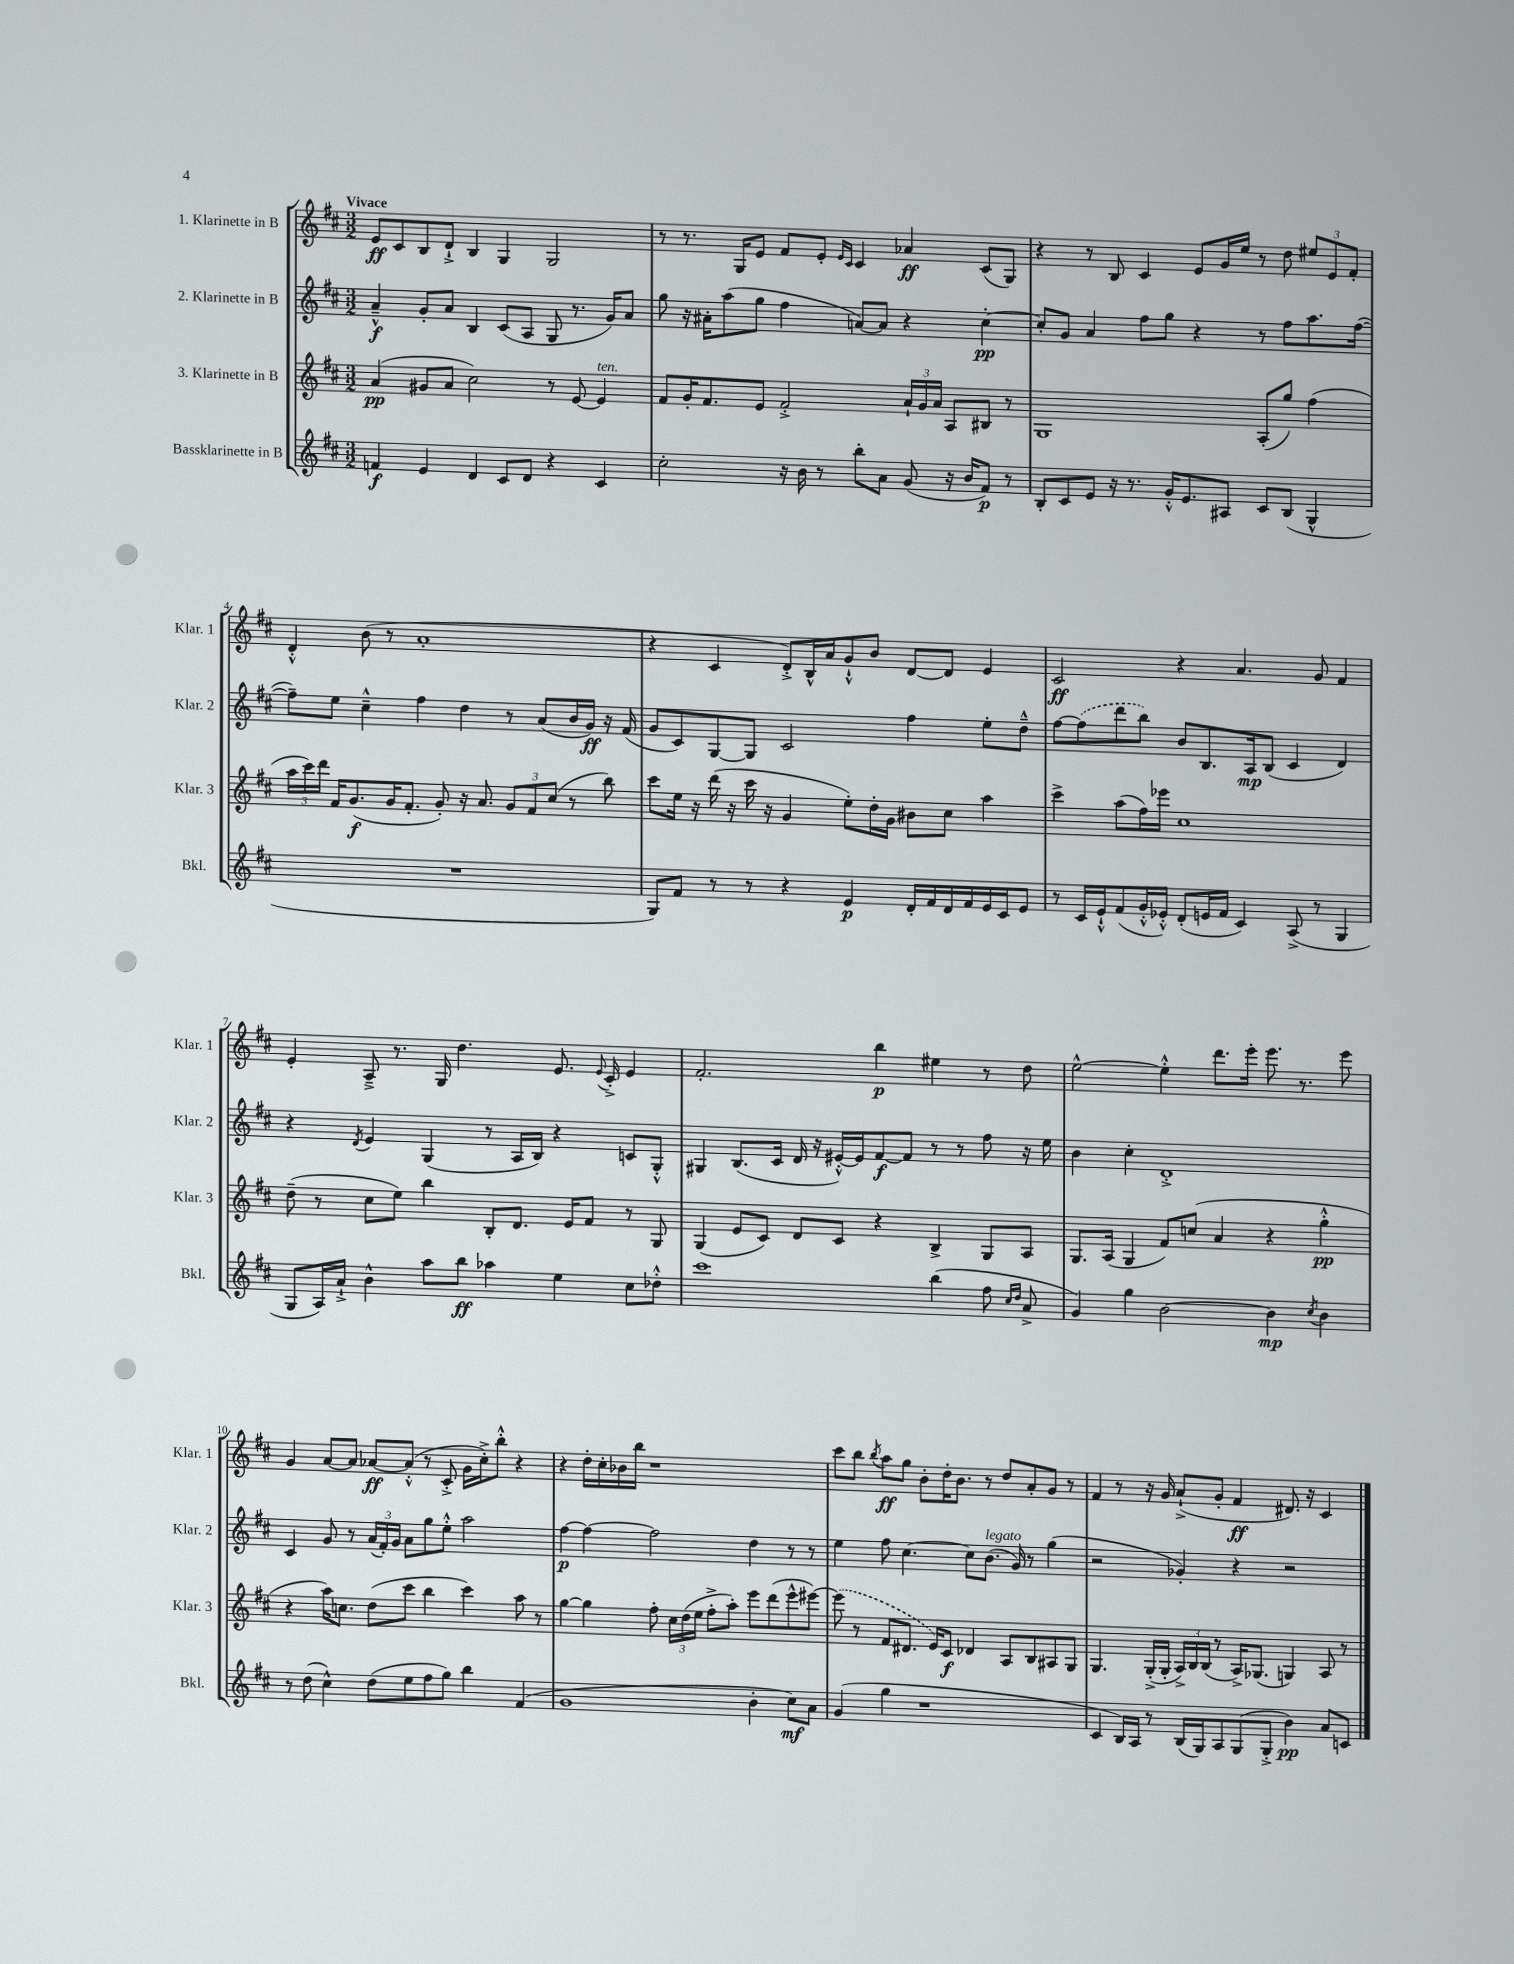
<<
\new StaffGroup <<
\new Staff = "s0" \with { instrumentName = "1. Klarinette in B" shortInstrumentName = "Klar. 1" } {
    \clef treble \key d \major \numericTimeSignature \time 3/2 \tempo "Vivace"
    \autoBeamOff e'8[\ff cis'8 b8 d'8]-!-> b4 g4 g2 |
    r8 r8. g16[ e'8] fis'8[ e'8]-. \grace { e'16[ cis'16] } cis'4 aes'4\ff cis'8[( g8]) |
    r4 r8 b8 cis'4 e'8[ g'16 e''16] r8 d''8 \tuplet 3/2 { eis''8[ e'8 fis'8]-. } |
    d'4-.-^ b'8( r8 a'1-. |
    r4 cis'4 d'8[-.->) b16-^ a'16 g'8-!-^ b'8] d'8[~ d'8] e'4 |
    cis'2\ff r4 a'4. g'8 fis'4 |
    e'4-. a8---> r8. g16 d''4. e'8. \appoggiatura { e'8 } cis'16-.-> e'4 |
    fis'2.-. b''4\p eis''4 r8 d''8 |
    e''2~-^ e''4-.-^ d'''8.[ e'''16]-. e'''8. r8. e'''8 |
    g'4 a'8[~ a'8] aes'8[~\ff aes'8]-.-^( r8 cis'8-.-> g'16[ cis''16-.->) b''8]-.-^ r4 |
    r4 d''16[-. cis''16-. bes'16 b''16] r1 |
    cis'''8[ b''8] \acciaccatura { b''8 } a''8[\ff g''8] b'8[-. d''16-. b'8.] r8 d''8[ a'8-. g'8] r8 |
    fis'4 r8 r16 g'16 a'8[-!->( g'8]-. fis'4\ff dis'8.) r16 cis'4 \bar "|." |
}
\new Staff = "s1" \with { instrumentName = "2. Klarinette in B" shortInstrumentName = "Klar. 2" } {
    \clef treble \key d \major \numericTimeSignature \time 3/2
    \autoBeamOff a'4---^\f g'8[-. a'8] b4 cis'8[( a8] g8 r8. g'16[) a'8] |
    g''8 r16 ais'16[-. a''8( g''8] fis''4 a'8[~) a'8] r4 cis''4~-.\pp |
    cis''8[-. g'8] a'4 fis''8[ g''8] r4 r8 fis''8[ a''8. fis''16]~( |
    fis''8[--) e''8] cis''4---^ fis''4 d''4 r8 a'8[( b'16 g'16]\ff) r16 fis'16( |
    g'8[ cis'8) g8~ g8] cis'2 fis''4 e''8[-. d''8]---^ |
    fis''8[~ \once \slurDashed fis''8( d'''8 b''8]) b'8[ b8. a16\mp b8]( cis'4 d'4) |
    r4 \acciaccatura { d'8 } e'4 g4( r8 a16[ b16]) r4 c'8[ g8]-.-^ |
    gis4 b8.[( cis'16] d'16 r16 eis'16[~-.-^) eis'16 fis'8~\f fis'8] r8 r8 fis''8 r16 e''16 |
    b'4 cis''4-. d'1-.-> |
    cis'4 g'8 r8 \tuplet 3/2 { a'16[( fis'16-.) g'16] } a'8[ g''8 e''8]-.-^ a''2 |
    fis''4~\p fis''4~ fis''2 d''4 r8 r8 |
    e''4 fis''8 cis''4.~ cis''8[ b'8.]^\markup { \italic "legato" }( g'16) r8 g''4( |
    r2 ges'4-.) r4 r2 \bar "|." |
}
\new Staff = "s2" \with { instrumentName = "3. Klarinette in B" shortInstrumentName = "Klar. 3" } {
    \clef treble \key d \major \numericTimeSignature \time 3/2
    \autoBeamOff a'4\pp( gis'8[ a'8] cis''2) r8 e'8~ e'4^\markup { \italic "ten." } |
    fis'8[ g'16-. fis'8. e'8] fis'2-.-> \tuplet 3/2 { a'16[-! g'16 a'16] } a8[ bis8] r8 |
    g1 a8[-.( g''8]) fis''4( |
    \tuplet 3/2 { a''16[ cis'''16) d'''16] } fis'16[ g'8.\f( g'16 fis'8.]-. g'8-.) r16 a'8. \tuplet 3/2 { g'8[ fis'8 cis''8]( } r8 b''8) |
    cis'''8[ e''16] r16 d'''16( r16 cis'''16 r16 g'4 e''8[-.) d''16-. g'16] bis'8[ cis''8] a''4 |
    cis'''4-> a''8[( fis''16) ees'''16] cis''1 |
    d''8--( r8 cis''8[ e''8]) b''4 b8[-. d'8.] e'16[ fis'8] r8 g8 |
    g4( e'8[ cis'8]) d'8[ cis'8] r4 b4-> g8[ a8] |
    g8.[ a16]( g4 fis'8[) c''8]( a'4 r4 g''4-.-^\pp |
    r4 a''16[) c''8.] d''8[( cis'''8] b''4 cis'''4) a''8 r8 |
    g''4~ g''4 fis''8-. \tuplet 3/2 { cis''16[ d''16( e''16] } fis''8[-.-> a''8]-.) e'''8[ d'''8( e'''8-^ eis'''8]~) |
    \once \slurDashed eis'''8( r8 fis'8[ dis'8.] e'16[) cis'8]\f des'4 a8[ b8 ais8 g8] |
    g4. g16[-.->( g16]-. \tuplet 3/2 { a16[->) b16 b16]( } r8 a16[->) ges8.]( g4) a8 r8 \bar "|." |
}
\new Staff = "s3" \with { instrumentName = "Bassklarinette in B" shortInstrumentName = "Bkl." } {
    \clef treble \key d \major \numericTimeSignature \time 3/2
    \autoBeamOff f'4\f e'4 d'4 cis'8[ d'8] r4 cis'4 |
    cis''2-. r16 b'16 r8 b''8[-. a'8] g'8( r16 b'16[ fis'8]\p) r8 |
    b8[-. cis'8 e'8] r16 r8. g'16[-.-^ e'8. ais8] cis'8[ b8]( g4-^ |
    R1. |
    g8[) fis'8] r8 r8 r4 e'4\p d'16[-. fis'16 d'16 fis'16 e'16 cis'16 e'8] |
    r8 cis'16[ e'16-!-^ fis'8( g'16-.-^ ees'16]-.-^) d'8[-.( e'16 fis'16] cis'4) a8->( r8 g4 |
    g8[ a16) a'16]-!-> b'4-^ a''8[ b''8]\ff aes''4 e''4 cis''8[ des''8]-.-^ |
    cis'''1 b''4( fis''8 \grace { cis''16[ d''16] } a'8-> |
    g'4) g''4 b'2~ b'4\mp \acciaccatura { cis''8 } b'4 |
    r8 d''8( cis''4-^) d''8[( e''8 fis''8 g''8]) b''4 fis'4( |
    g'1 b'4-. cis''8[\mf) a'8] |
    g'4( g''4 r1 |
    cis'4 b16[) a16] r8 b16[( g16) a8 g8( g8]-.-> b'4\pp) a'8[ c'8] \bar "|." |
}
>>
>>
